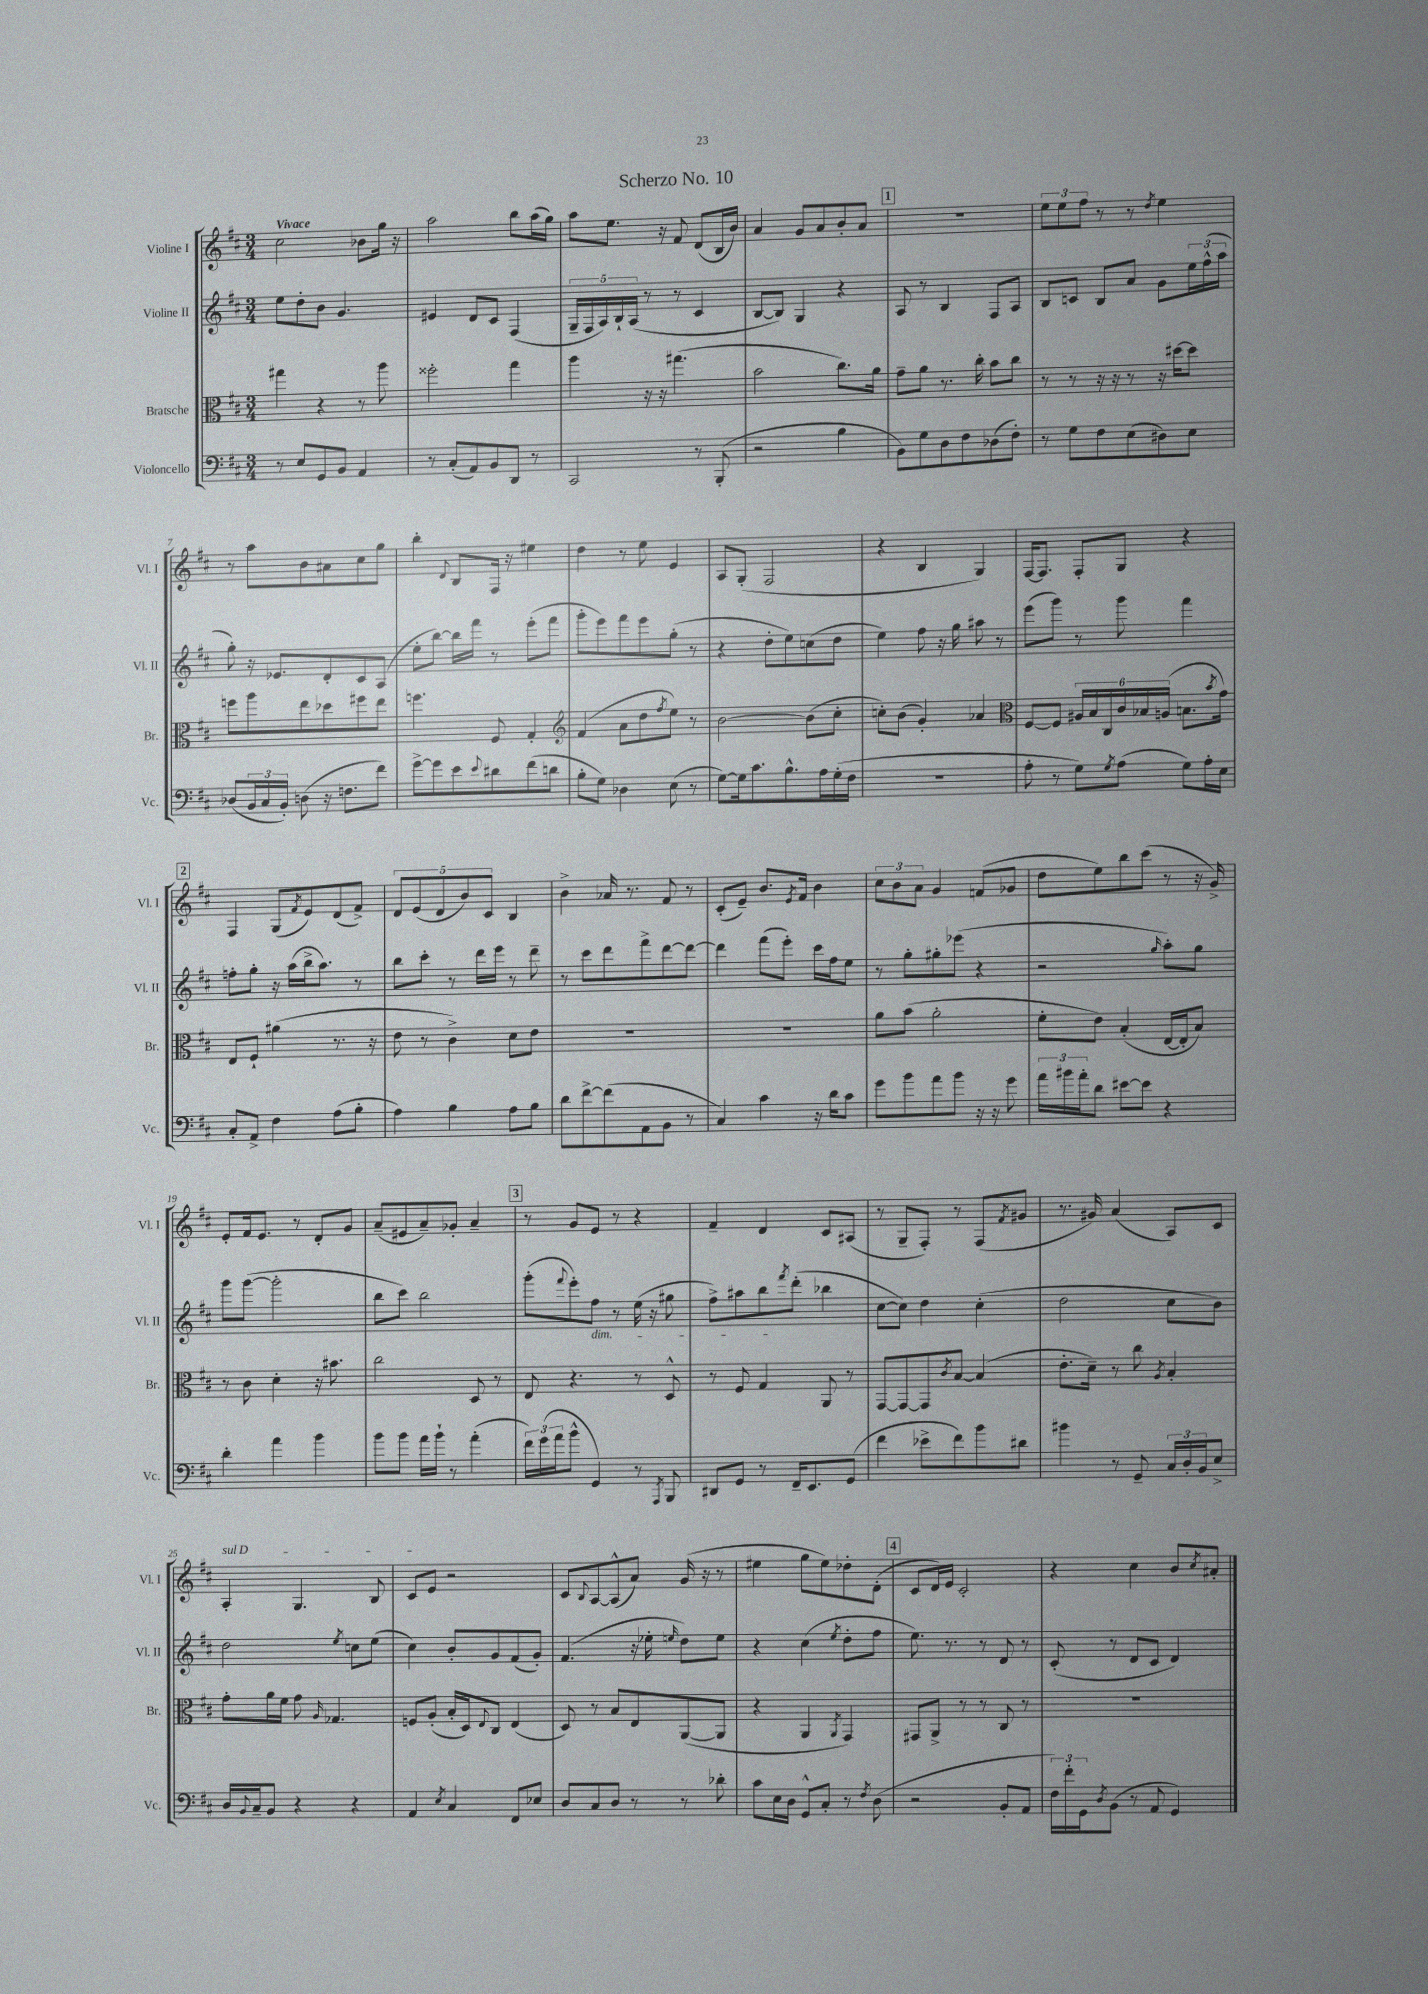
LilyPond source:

\header { title = "Scherzo No. 10" }
<<
\new StaffGroup <<
\new Staff = "s0" \with { instrumentName = "Violine I" shortInstrumentName = "Vl. I" } {
    \clef treble \key d \major \numericTimeSignature \time 3/4 \tempo "Vivace"
    cis''2 bes'8 g''16 r16 |
    a''2 b''8 a''16( g''16) |
    a''8 e''8. r16 fis'8 d'8( b16 b'16) |
    a'4 g'8 a'8 b'8-. a'8 |
    \mark \markup { \box "1" } R2. |
    \tuplet 3/2 { e''8 e''8 fis''8 } r8 r8 \acciaccatura { d''8 } e''4 |
    r8 a''8 b'8 ais'8 cis''8 g''8 |
    b''4-. \appoggiatura { d'8 } b8 fis16 r16 eis''4 |
    d''4 r8 e''8 e'4 |
    a8 g8-.( fis2 |
    r4 b4 g4) |
    fis16~ fis8. fis8-. g8 r4 |
    \mark \markup { \box "2" } fis4 g8( \acciaccatura { fis'8 } e'8) d'8( fis'8->) |
    \tuplet 5/4 { d'8 e'8( d'8 b'8) cis'8 } b4 |
    b'4-> aes'16 r8. fis'8 r8 |
    cis'8-.( e'8--) b'8. \acciaccatura { e'8 } fis'16 b'4 |
    \tuplet 3/2 { cis''8 b'8 a'8 } g'4 f'8( ges'8 |
    d''8 e''8) b''8 cis'''8( r8 r16 g'16->) |
    e'8-. fis'16 e'8. r8 d'8-. g'8 |
    a'8--( eis'8 a'8--) ges'8-. a'4-- |
    \mark \markup { \box "3" } r8 g'8 e'8 r8 r4 |
    fis'4-- d'4 cis'8 ais8( |
    r8 g8-- fis8-.) r8 fis8( \acciaccatura { fis'8 } gis'8 |
    r8. gis'16) a'4( a8) cis'8 |
    \once \override TextSpanner.bound-details.left.text = \markup { \italic "sul D" } a4-.\startTextSpan g4. b8 |
    cis'8 e'8\stopTextSpan r2 |
    cis'8 \appoggiatura { b8 } a8~ a8-^( a'8) g'16( r16 r8 |
    eis''4 g''8 eis''8) des''8-. d'8-.( |
    \mark \markup { \box "4" } cis'8 d'16) e'16 cis'2-. |
    r4 cis''4 b'8 \acciaccatura { cis''8 } ais'8-. \bar "|." |
}
\new Staff = "s1" \with { instrumentName = "Violine II" shortInstrumentName = "Vl. II" } {
    \clef treble \key d \major \numericTimeSignature \time 3/4
    e''8 d''8-. b'8 g'4. |
    eis'4 d'8 cis'8 fis4( |
    \tuplet 5/4 { g16-- fis16 a16) b16-! a16( } r8 r8 cis'4 |
    b8~ b8) g4 r4 |
    \mark \markup { \box "1" } a8 r8 b4 fis8 a8 |
    b8 c'8 b8 a'8 g'8 \tuplet 3/2 { e''16 fis''16-^( a''16 } |
    g''8-.) r16 ees'8. d'8-. cis'8 a8( |
    e''8-. b''8~) b''16 fis'''16 r8 e'''8-.( fis'''8 |
    g'''8-. e'''8) fis'''8 e'''8 g''8-.( r8 |
    r4 d''8-. e''8) c''8( d''8 |
    e''4) fis''8 r16 g''16 ais''8 r8 |
    e'''8( g'''8) r8 g'''8 fis'''4 |
    \mark \markup { \box "2" } f''8-. g''8-. r16 a''16( b''16-> a''8.) r8 |
    b''8 cis'''8-. r8 d'''16 e'''16 r8 d'''8-- |
    r8 cis'''8 d'''8 fis'''8-> d'''8~ d'''8~ |
    d'''4 fis'''8( e'''8-.) cis'''16 fis''16 e''8 |
    r8 g''8-. gis''8-. ees'''8( r4 |
    r2 \grace { g''16 } a''8-.) g''8 |
    g'''8 g'''8~( g'''2-. |
    b''8 cis'''8) b''2 |
    \mark \markup { \box "3" } g'''8-.( \appoggiatura { fis'''8 } e'''8-.) fis''8\dim r8 e''16( r16 gis''8 |
    fis''8->) ais''8 b''8\! \acciaccatura { fis'''8 } d'''8-.( bes''4 |
    cis''8~ cis''8) d''4 cis''4-.( |
    d''2 cis''8 b'8) |
    d''2 \acciaccatura { e''8 } c''8 e''8( |
    cis''4) b'8-. g'8 fis'8( g'8-.) |
    fis'4.( r16 ees''16-. \grace { e''16 } d''8) e''8 |
    r4 cis''4( \acciaccatura { e''8 } d''8-. fis''8 |
    \mark \markup { \box "4" } e''8.) r8. r8 d'8 r8 |
    cis'8-.( r8 d'8 cis'8 d'4) \bar "|." |
}
\new Staff = "s2" \with { instrumentName = "Bratsche" shortInstrumentName = "Br." } {
    \clef alto \key d \major \numericTimeSignature \time 3/4
    gis''4 r4 r8 a''8 |
    fisis''2-. g''4 |
    a''4 r16 r16 gis''4.( |
    b'2 cis''8.) a'16 |
    \mark \markup { \box "1" } g'8-- a'8 r8. cis''16-. b'8 cis''8 |
    r8 r8 r16 r16 r8 r16 dis''16~ dis''8 |
    f''8 a''8 e''8 des''8 fis''8 e''8 |
    f''4. fis8 g4-. |
    \clef treble fis'4( a'8 d''8 \acciaccatura { fis''8 } e''8) r8 |
    b'2~ b'8( cis''8-. |
    c''8-.) b'8( g'4-.) aes'4 |
    \clef alto fis8~ fis8 \tuplet 6/4 { ais16 b16 cis16 cis'16 bes16 a16( } b8. \acciaccatura { b'8 } g'16) |
    \mark \markup { \box "2" } e8 fis8-! ais'4( r8. r16 |
    e'8 r8 cis'4->) d'8 e'8 |
    R2. |
    R2. |
    a'8 b'8( a'2-. |
    fis'8-. e'8) b4-.( e16~ e16-. b8) |
    r8 cis'8 d'4-. r16 bis'8. |
    cis''2 d8 r8 |
    \mark \markup { \box "3" } e8 r4. r8 d8-^ |
    r8 fis8 g4 a,8 r8 |
    g,8~ g,8~ g,8 \acciaccatura { cis'8 } b8~ b4( |
    e'8.-. d'16--) r8 cis''8 \acciaccatura { a8 } b4-. |
    g'8-. a'16 fis'16 g'8 \grace { a16 } ges4. |
    f8 a8-.( b16-. d16) \appoggiatura { e8 } cis8 e4( |
    d8) r8 b8 e8 a,8~( a,8 |
    r4 a,4 \acciaccatura { a,8 } g,4) |
    \mark \markup { \box "4" } gis,8 a,8-> r8 r8 cis8 r8 |
    R2. \bar "|." |
}
\new Staff = "s3" \with { instrumentName = "Violoncello" shortInstrumentName = "Vc." } {
    \clef bass \key d \major \numericTimeSignature \time 3/4
    r8 e8 g,8 b,8 a,4 |
    r8 cis8-.( a,8) b,8 d,8 r8 |
    cis,2 r8 b,,8-.( |
    r2 b4 |
    \mark \markup { \box "1" } b,8) g8 d8 fis8 des8( fis8-.) |
    r8 g8 fis8 e8( dis8) e8 |
    des8( \tuplet 3/2 { b,16 cis16 b,16-.) } d8( r16 f8. fis'8) |
    g'8~-> g'8 e'8 \appoggiatura { e'8 } dis'8 fis'8( d'8 |
    b8-. g8) des4 e8( r8 |
    g8~) g16 cis'8. b8.-^ a16 g16-.( fis16 |
    R2. |
    a8-. r8 g8) \acciaccatura { g8 } a8( g8) a16-. e16 |
    \mark \markup { \box "2" } cis8-. a,8-> fis4 a8( b8-. |
    a4) b4 a8 b8 |
    d'8 fis'8~-> fis'8( a,8 b,8 r8 |
    cis4) cis'4 r16 d'16 cis'8 |
    g'8 b'8 a'8 b'8 r16 r16 g'8 |
    \tuplet 3/2 { a'16 bis'16 a'16-. } d'8 eis'8~ eis'8 r4 |
    d'4-. a'4 b'4 |
    b'8 b'8 a'16 b'16-! r8 a'4-.( |
    \mark \markup { \box "3" } \tuplet 3/2 { fis'16) g'16( a'16 } b'8-^ g,4) r8 \acciaccatura { a,,8 } b,,8 |
    dis,8 g,8 r8 fis,16-- e,8. g,8( |
    fis'4 ees'8-> fis'8) b'8 dis'8 |
    bis'4 r8 g,8-- \tuplet 3/2 { cis16 d16-. b,16 } e8-> |
    d16 \appoggiatura { b,8 } cis16-- b,8 r4 r4 |
    a,4 \acciaccatura { e8 } cis4 fis,8 ees8 |
    d8 cis8 d8 r8 r8 des'8-. |
    cis'8 e16 d16 g,8-^ cis8-. r8 \acciaccatura { fis8 } d8( |
    \mark \markup { \box "4" } r2 b,8-. a,8 |
    \tuplet 3/2 { fis16) fis'16-. g,16 } \acciaccatura { d8 } b,8( r8 a,8 g,4) \bar "|." |
}
>>
>>
